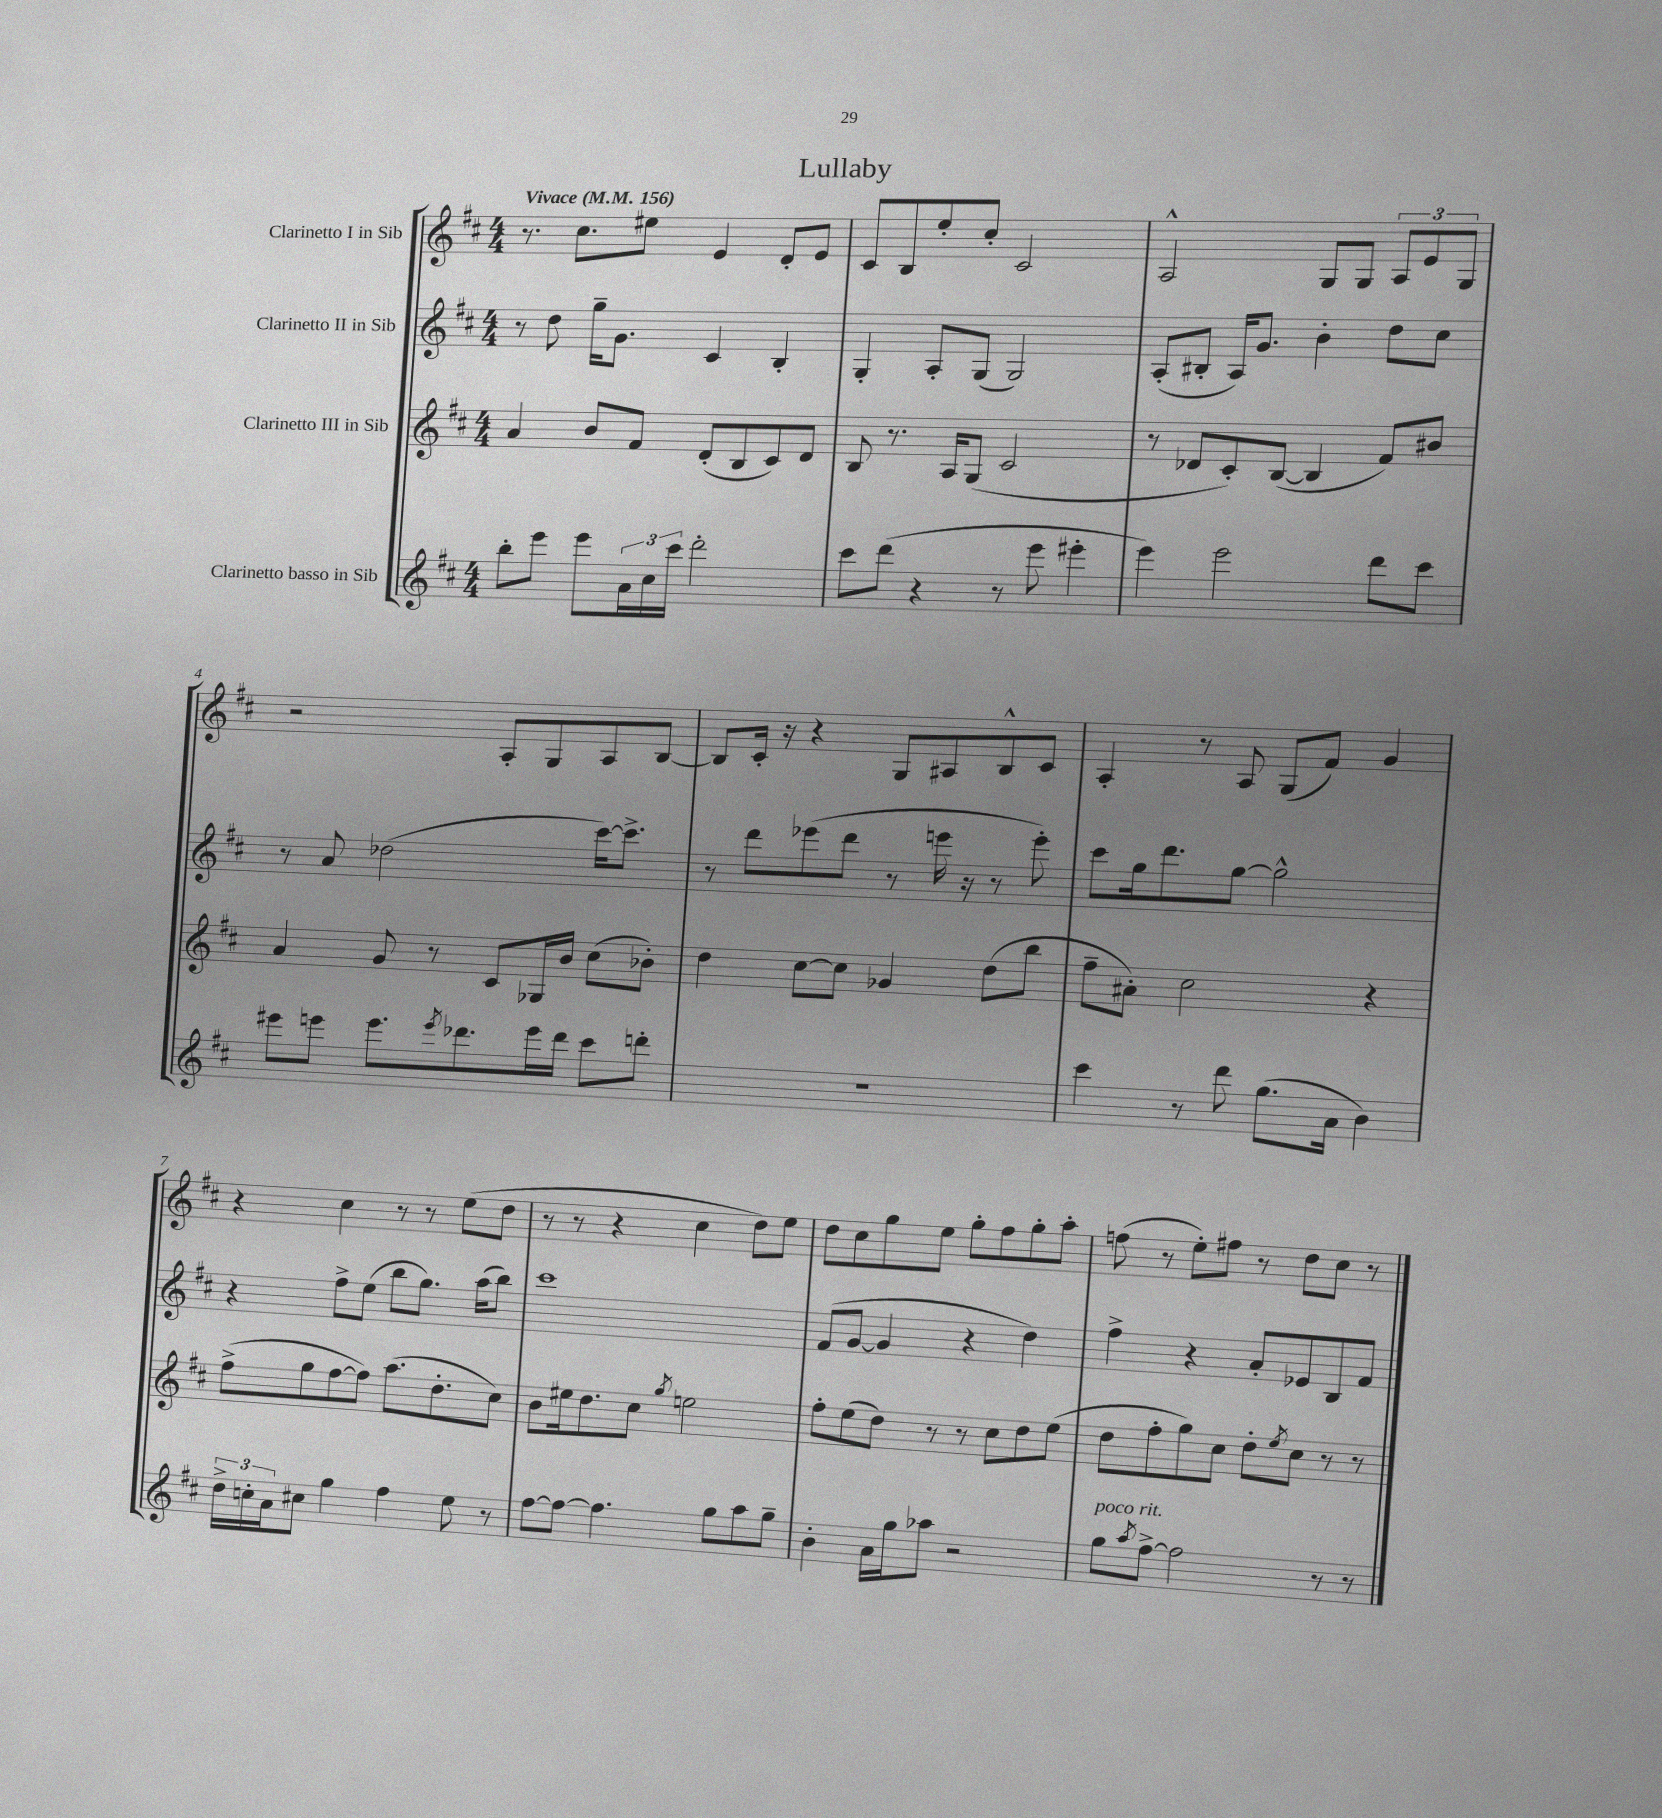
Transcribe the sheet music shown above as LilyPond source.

\header { title = "Lullaby" }
<<
\new StaffGroup <<
\new Staff = "s0" \with { instrumentName = "Clarinetto I in Sib" } {
    \clef treble \key d \major \numericTimeSignature \time 4/4 \tempo "Vivace" 4 = 156
    r8. cis''8. eis''8 e'4 d'8-. e'8 |
    cis'8 b8 e''8-. cis''8-. cis'2 |
    a2-^ g8 g8 \tuplet 3/2 { a8 e'8 g8 } |
    r2 a8-. g8 a8 b8~ |
    b8 cis'16-. r16 r4 g8 ais8 b8-^ cis'8 |
    a4-. r8 a8 g8( fis'8) g'4 |
    r4 cis''4 r8 r8 e''8( d''8 |
    r8 r8 r4 cis''4 d''8) e''8 |
    d''8 cis''8 g''8 e''8 g''8-. fis''8 g''8-. a''8-. |
    f''8( r8 e''8-.) fis''8 r8 d''8 cis''8 r8 \bar "|." |
}
\new Staff = "s1" \with { instrumentName = "Clarinetto II in Sib" } {
    \clef treble \key d \major \numericTimeSignature \time 4/4
    r8 d''8 g''16-- g'8. cis'4 b4-. |
    g4-. a8-. g8( g2) |
    a8-.( bis8-. a16) g'8. b'4-. d''8 cis''8 |
    r8 a'8 des''2( cis'''16~) cis'''8.-> |
    r8 d'''8 ees'''8( d'''8 r8 e'''16 r16 r8 e'''8-.) |
    cis'''8 g''16 d'''8. g''8~ g''2-^ |
    r4 fis''8-> e''8( b''8 g''8.) a''16( b''8) |
    cis'''1 |
    fis'8( g'8~ g'4 r4 d''4) |
    fis''4-> r4 a'8-. ees'8 b8 fis'8 \bar "|." |
}
\new Staff = "s2" \with { instrumentName = "Clarinetto III in Sib" } {
    \clef treble \key d \major \numericTimeSignature \time 4/4
    a'4 b'8 fis'8 d'8-.( b8 cis'8) d'8 |
    b8 r8. a16 g8( cis'2 |
    r8 des'8 cis'8-.) b8~( b4 fis'8) bis'8 |
    a'4 g'8 r8 cis'8 ges16 b'16 cis''8( bes'8-.) |
    d''4 cis''8~ cis''8 ges'4 d''8( b''8 |
    fis''8-- ais'8-.) cis''2 r4 |
    fis''8->( g''8 fis''8~ fis''8) a''8.( d''8.-. cis''8) |
    b'8 eis''16 d''8. cis''8 \acciaccatura { g''8 } e''2 |
    fis''8-. e''8( d''8) r8 r8 cis''8 d''8 e''8( |
    d''8 fis''8-. g''8) cis''8 d''8-. \acciaccatura { e''8 } cis''8 r8 r8 \bar "|." |
}
\new Staff = "s3" \with { instrumentName = "Clarinetto basso in Sib" } {
    \clef treble \key d \major \numericTimeSignature \time 4/4
    b''8-. e'''8 e'''8 \tuplet 3/2 { a'16 cis''16 cis'''16 } d'''2-. |
    cis'''8 d'''8( r4 r8 e'''8 eis'''4-. |
    e'''4) e'''2 d'''8 cis'''8 |
    eis'''8 e'''8 e'''8. \acciaccatura { e'''8 } des'''8. e'''16 des'''16 cis'''8 d'''8-. |
    r1 |
    cis'''4 r8 d'''8 g''8.( a'16 b'4) |
    \tuplet 3/2 { d''16-> c''16-. a'16 } cis''8 g''4 fis''4 e''8 r8 |
    fis''8~ fis''8~ fis''4. g''8 a''8 g''8-- |
    b'4-. a'16 g''16 aes''8 r2 |
    g''8^\markup { \italic "poco rit." } \acciaccatura { a''8 } fis''8~-> fis''2 r8 r8 \bar "|." |
}
>>
>>
